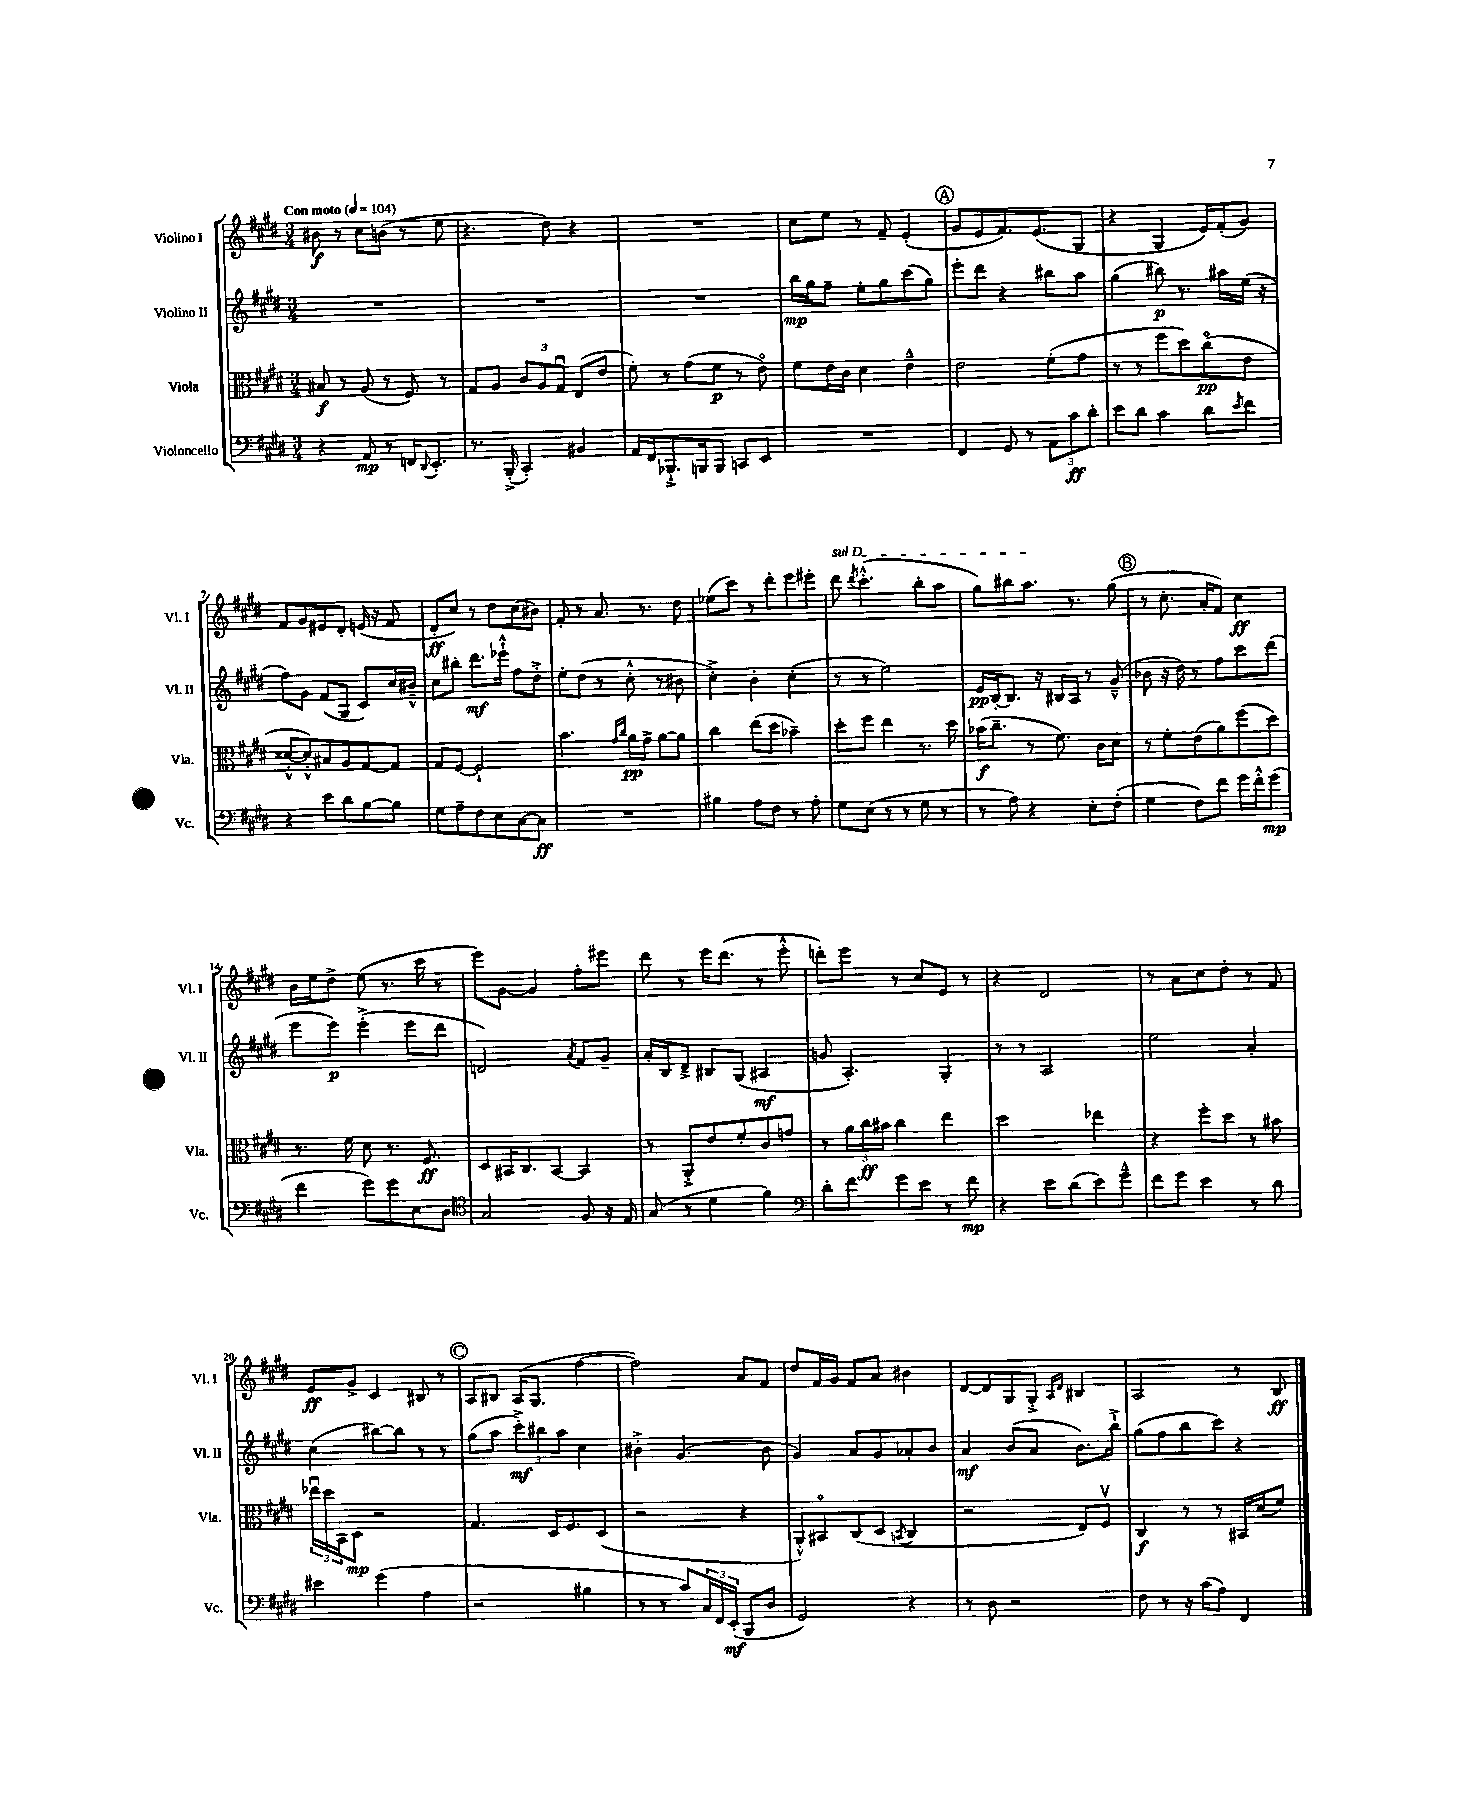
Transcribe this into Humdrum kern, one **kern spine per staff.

**kern	**kern	**kern	**kern
*staff4	*staff3	*staff2	*staff1
*clefF4	*clefC3	*clefG2	*clefG2
*k[f#c#g#d#]	*k[f#c#g#d#]	*k[f#c#g#d#]	*k[f#c#g#d#]
*M3/4	*M3/4	*M3/4	*M3/4
*MM104	*MM104	*MM104	*MM104
4r	8B#	2.r	8b#
.	8r	.	8r
8AA	(8A	.	8cc#
8r	8r	.	(8b
16FF	8F#)	.	8r
8qqDD#	.	.	.
8.EE'	.	.	.
.	8r	.	8ee
=	=	=	=
8.r	8G#	2.r	4.r
.	8A	.	.
(16BBB'^	.	.	.
4CC#')	12c#	.	.
.	12A	.	.
.	.	.	8dd#)
.	12G#u	.	.
4BB#	(8E	.	4r
.	8e	.	.
=	=	=	=
16AA	8f#')	2.r	2.r
16FF#	.	.	.
8.BBB-`^	8r	.	.
.	(8g#	.	.
16BBB	.	.	.
8BBB	8f#	.	.
8CC	8r	.	.
8EE	8eo)	.	.
=	=	=	=
2.r	8f#	16bb	8cc#
.	.	16gg#	.
.	16e	8ff#~	8ee
.	16c#	.	.
.	4d#	8ee'	8r
.	.	8gg#	8f#~
.	4e~^^	(8ccc#	(4e'
.	.	8gg#)	.
=	=	=	=
4FF#	2e	8eee'	8g#
.	.	8ddd#	8e
8GG#	.	4r	8.f#)
8r	.	.	.
.	.	.	(8.e
12AA	(8f#'	8bb#	.
12c#	.	.	.
.	8g#	8aa	8G#
12d#'	.	.	.
=	=	=	=
8e	8r	(4gg#	4r
8d#	8r	.	.
4c#	8ff#	8bb#)	4G#
.	8dd#)	8.r	.
8d#	(8cc#o	.	16e)
.	.	16aa#	(16f#'
8qe	.	.	.
8f#	8e	(16ee	8g#)
.	.	16r	.
=	=	=	=
4r	[8d##'^^	8ff#)	8f#
.	8d##'^^])	8g#	8g#
8e	8B#	(8f#	8e#
8d#	8A	8G#	8d#'
[8B	[8G#	8c#)	(16e
.	.	.	16r
8B]	8G#]	16cc#	8f#
.	.	16b#~^^	.
=	=	=	=
8G#	8G#	8cc#	8d#'
8A~	[8F#	8bb#'	8cc#)
8F#	2F#`]	8.ddd#	8r
8E	.	.	8dd#
.	.	16eee-`^^	.
[8C#	.	8ff#	(8cc#
8C#]	.	8dd#'^	8b#)
=	=	=	=
2.r	4.b	8ee'	8f#'
.	.	(8dd#	8r
.	.	8r	8.a
.	16qqg#	.	.
.	16qqcc#	.	.
.	16a	8cc#'^^	.
.	16g#^	.	8.r
.	[8a	8r	.
.	8a]	8b#	8dd#
=	=	=	=
4B#	4cc#	4cc#'^)	(8ee-
.	.	.	8ccc#)
8A	(8ee	4b'	8r
8F#	8dd#	.	8ddd#'
8r	4b-~)	(4cc#'	8eee
8A'	.	.	8eee#'
=	=	=	=
8G#	8dd#'	8r	8ddd#
.	.	.	8qddd#
(8E	8ff#	8r	(4.ccc#'^^
8r	4ee	2ee)	.
8r	.	.	.
8G#	8.r	.	8bb'
8r	.	.	8aa
.	16dd#	.	.
=	=	=	=
8r	(16b-	16e	8gg#)
.	8.cc#~	[16B'	.
8A)	.	8.B]	8bb#
4r	8r	.	8.aa
.	.	16r	.
.	8.f#)	16B#	.
.	.	16A	8.r
8E'	.	8r	.
.	16c#	.	.
(8F#'	8d#	(8g#~^^	(8gg#
=	=	=	=
4G#	8r	8b-	8r
.	8f#'	16r	8.cc#'
.	.	16dd#)	.
8F#)	(8e	8r	.
.	.	.	16a'
8f#	8a)	8ff#	8f#)
16g#	(8ff#	8ccc#	4cc#
16f#'^^	.	.	.
(8g#	8dd#)	(8ddd#	.
=	=	=	=
4f#	8.r	8eee	16b
.	.	.	16ee
.	.	8eee)	8dd#^
.	16f#	.	.
8g#)	8d#	(4eee'^	(8ee
8g#	8.r	.	8.r
8E	.	8eee	.
.	8.F#	.	16ccc#
8D#	.	8ddd#	8r
=	=	=	=
*clefC4	*	*	*
2G#	8D#	2d)	8eee)
.	16BB#	.	[8g#
.	8.C#	.	.
.	.	.	4g#]
.	[8BB#	.	.
.	.	8qa	.
8F#	4BB#]	8f#	8ff#'
16r	.	8g#~	8eee#
16E	.	.	.
=	=	=	=
(8G#	8r	16a'	8ddd#
.	.	16B	.
8r	8AA'^	8d#~^	8r
4d#	8e	8B#	16eee
.	.	.	(8.ddd#
.	8f#'	(8G#	.
4f#)	8c#	4A#	8r
.	8g	.	8eee'^^
=	=	=	=
*clefF4	*	*	*
8d#'	8r	8g	8ddd')
8f#	24a	4.A')	8eee
.	24cc#	.	.
.	24b#	.	.
8g#	4cc#	.	8r
8e	.	.	8cc#
8r	4ee	4G#'	8e
8f#	.	.	8r
=	=	=	=
4r	2dd#	8r	4r
.	.	8r	.
8e	.	2A	2d#
(8d#	.	.	.
8e)	4ee-	.	.
8g#~^^	.	.	.
=	=	=	=
8f#	4r	2ee	8r
8g#	.	.	8a
4e	8ff#'	.	8cc#
.	8dd#	.	8dd#'
8r	8r	4a'	8r
8d#	8b#	.	8f#
=	=	=	=
4e#	24ee-u	(4cc#	8e
.	24dd#	.	.
.	24BB	.	.
.	8D#	.	8g#^
(4g#	2r	[8bb#)	4c#
.	.	8bb#]	.
4A	.	8r	8B#
.	.	8r	8r
=	=	=	=
2r	4.G#	(8gg#	8A
.	.	8aa	8B#
.	.	12ccc#'^)	(16A
.	.	.	8.G#
.	.	12bb#	.
.	16D#	.	.
.	.	12aa	.
.	8.F#	.	.
4B#	.	4cc#	[4ff#
.	(8D#	.	.
=	=	=	=
8r	2r	4b#'^	2ff#])
8r	.	.	.
8c#)	.	(4.g#	.
24C#	.	.	.
24FF#	.	.	.
(24EE'	.	.	.
8BBB	4r	.	8a
8D#	.	8b#	8f#
=	=	=	=
2GG#)	8AA'^^)	4g#)	8dd#
.	8BB#o	.	16f#
.	.	.	16g#
.	(8C#	8a	8f#
.	8D#	8g#	8a
.	8qBB	.	.
4r	4C#	8a-'	4b#
.	.	8b	.
=	=	=	=
8r	2r	4a	[8d#
8D#	.	.	8d#]
2r	.	(8b	8G#
.	.	8a	8G#'^
.	.	.	16qqA
.	.	.	16qqd#
.	8E)	8.b)	4B#
.	8F#v	.	.
.	.	16bb`^	.
=	=	=	=
8F#	4C#	(8gg#	2A
8r	.	8ff#	.
16r	8r	8bb	.
(16c#	.	.	.
8A)	8r	8ccc#)	.
4FF#	16BB#	4r	8r
.	(16d#	.	.
.	8f#)	.	8B
==	==	==	==
*-	*-	*-	*-
